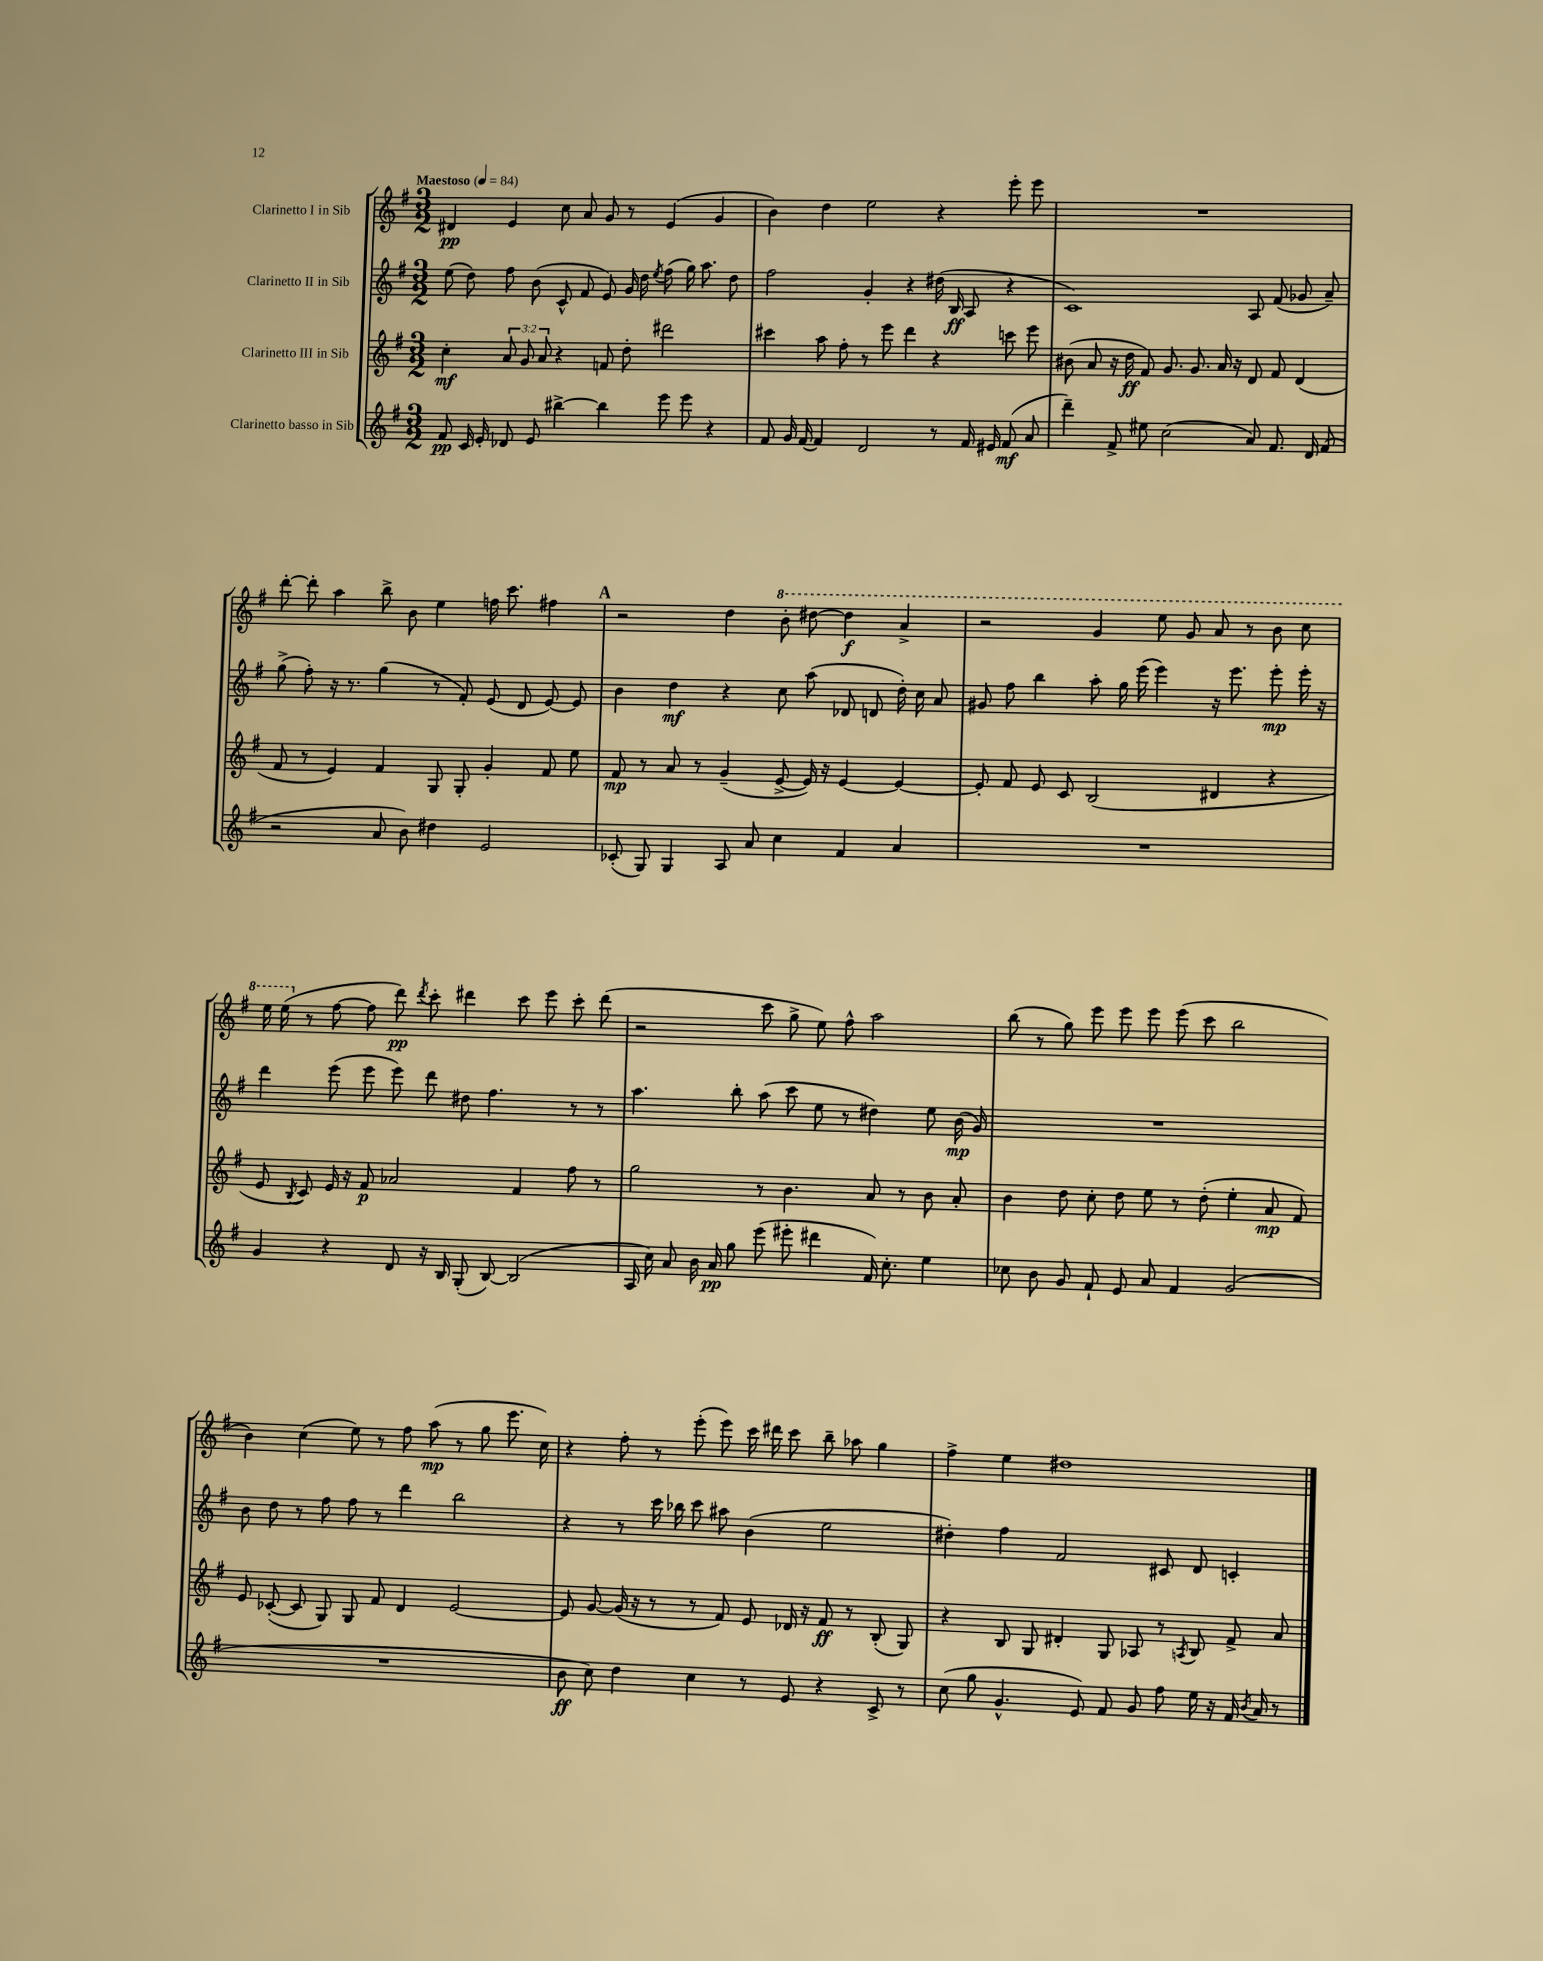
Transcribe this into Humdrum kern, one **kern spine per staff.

**kern	**kern	**kern	**kern
*staff4	*staff3	*staff2	*staff1
*clefG2	*clefG2	*clefG2	*clefG2
*k[f#]	*k[f#]	*k[f#]	*k[f#]
*M3/2	*M3/2	*M3/2	*M3/2
*MM84	*MM84	*MM84	*MM84
8f#	4cc'	(8ee	4d#
16c	.	8dd)	.
16e'	.	.	.
8d-	12a	8ff#	4e
.	12g	.	.
8e	.	(8b	.
.	12a	.	.
[4bb#^	4r	8c^^	8cc
.	.	8f#	8a
4bb#]	8f	8e)	8g
.	8dd'	16g	8r
.	.	16dd	.
.	.	8qee	.
8eee	2ddd#	(8ff#	(4e
8eee	.	16gg)	.
.	.	8.aa	.
4r	.	.	4g
.	.	8dd	.
=	=	=	=
8f#	4ccc#	2ff#	4b)
16g	.	.	.
[16f#	.	.	.
4f#]	8aa	.	4dd
.	8ff#'	.	.
2d	8r	4g'	2ee
.	8eee	.	.
.	4ddd	4r	.
8r	4r	(16dd#	4r
.	.	16B	.
16f#	.	8A	.
16e#	.	.	.
(8f#	8ccc	4r	8eee'
8a	8eee	.	8eee
=	=	=	=
4ddd~)	(8b#	1c)	1.r
.	8a	.	.
8f#^	16r	.	.
.	16dd	.	.
8ee#	8f#)	.	.
(2cc	8.g	.	.
.	8.g	.	.
.	16a	.	.
.	16r	.	.
8a)	8d	8A	.
8.f#	8f#	(8f#	.
.	(4d	8g-	.
16d	.	.	.
(8f#	.	8a~)	.
=	=	=	=
2r	8f#	(8gg^	[8ddd'
.	8r	8ff#')	8ddd']
.	4e)	16r	4aa
.	.	8.r	.
8a	4f#	(4gg	8bb^
8b)	.	.	8b
4dd#	8G	8r	4ee
.	8G'	8f#')	.
2e	4g'	(8e	16ff
.	.	.	8.ccc
.	.	8d	.
.	8f#	[8e)	4ff#
.	8ee	8e]	.
=	=	=	=
(8c-'	8f#	4b	2r
8G)	8r	.	.
4G	8a	4dd	.
.	8r	.	.
8A	(4g~	4r	4dd
8a	.	.	.
4cc	[8e^	8cc	8bb'
.	16e])	(8aa	[8ddd#
.	16r	.	.
4f#	[4e	8d-	4ddd#]
.	.	8d	.
4a	4e_	16dd')	4aa^
.	.	16cc	.
.	.	8a	.
=	=	=	=
1.r	8e']	8g#	2r
.	8f#	8ff#	.
.	8e	4bb	.
.	8c	.	.
.	(2B	8aa'	4gg
.	.	16gg	.
.	.	(16eee	.
.	.	4eee)	8eee
.	.	.	8gg
.	4d#	16r	8aa
.	.	8.eee	.
.	.	.	8r
.	4r	8eee'	8bb
.	.	16eee'	8ccc
.	.	16r	.
=	=	=	=
4g	8e	4ddd	16eee
.	.	.	(16eee
.	8qB	.	.
.	8c)	.	8r
4r	16e	(8eee	[8ff#
.	16r	.	.
.	8f#	8eee	8ff#]
8d	2a-	8eee)	8ddd)
.	.	.	8qddd
16r	.	8ddd	8ccc'
16B	.	.	.
(8G'	.	8dd#	4ddd#
[8B)	.	4.ff#	.
(2B]	4f#	.	8ccc
.	.	.	8eee
.	8ff#	8r	8ccc'
.	8r	8r	(8ddd#
=	=	=	=
16A	2gg	4.aa	2r
16cc)	.	.	.
8a	.	.	.
16b	.	.	.
16a	.	.	.
8gg	.	8bb'	.
(8eee	8r	(8aa	8ccc
8eee#'	4.b	8ccc	8gg^
4ddd#	.	8ee	8ee)
.	.	8r	8ff#^^
16f#)	8a	4dd#)	2aa
8.cc'	.	.	.
.	8r	.	.
4ee	8b	8ee	.
.	8a'	(16b	.
.	.	16g)	.
=	=	=	=
8cc-	4b	1.r	(8bb
8b	.	.	8r
8g	8dd	.	8gg)
8f#`	8cc'	.	8eee
8e	8dd	.	8eee
8a	8ee	.	8eee
4f#	8r	.	(8eee
.	(8dd'	.	8ccc
(2g	4ee'	.	2bb
.	8a	.	.
.	8f#)	.	.
=	=	=	=
1.r	8e	8b	4b)
.	([8c-'	8dd	.
.	8c-]	8r	(4cc
.	8G)	8ff#	.
.	8G	8ff#	8ee)
.	8f#	8r	8r
.	4d	4ddd	8ff#
.	.	.	(8aa
.	[2e	2bb	8r
.	.	.	8gg
.	.	.	8.eee
.	.	.	16cc)
=	=	=	=
8b	8e]	4r	4r
8cc)	[8g	.	.
4dd	(16g]	8r	8ff#'
.	16r	.	.
.	8r	16ccc	8r
.	.	16bb-	.
4cc	8r	8ccc	(8eee'
.	8f#)	8aa#	8eee)
8r	8e	(4b	16ccc
.	.	.	16ddd#
8e	16d-	.	8ccc
.	16r	.	.
4r	8f#	2ee	8bb~
.	8r	.	8aa-
8c^	(8B'	.	4gg
8r	8G)	.	.
=	=	=	=
(8cc	4r	4dd#')	4ff#^
8gg	.	.	.
4.g^^	8B	4ff#	4ee
.	8G	.	.
.	4d#'	2f#	1dd#
8e)	.	.	.
8f#	8G	.	.
8g	8A-	.	.
8ff#	8r	8c#	.
.	8qA	.	.
16ee	8B	8d	.
16r	.	.	.
16f#	8f#^	4c'	.
8qb	.	.	.
16a	.	.	.
8r	8a	.	.
==	==	==	==
*-	*-	*-	*-
